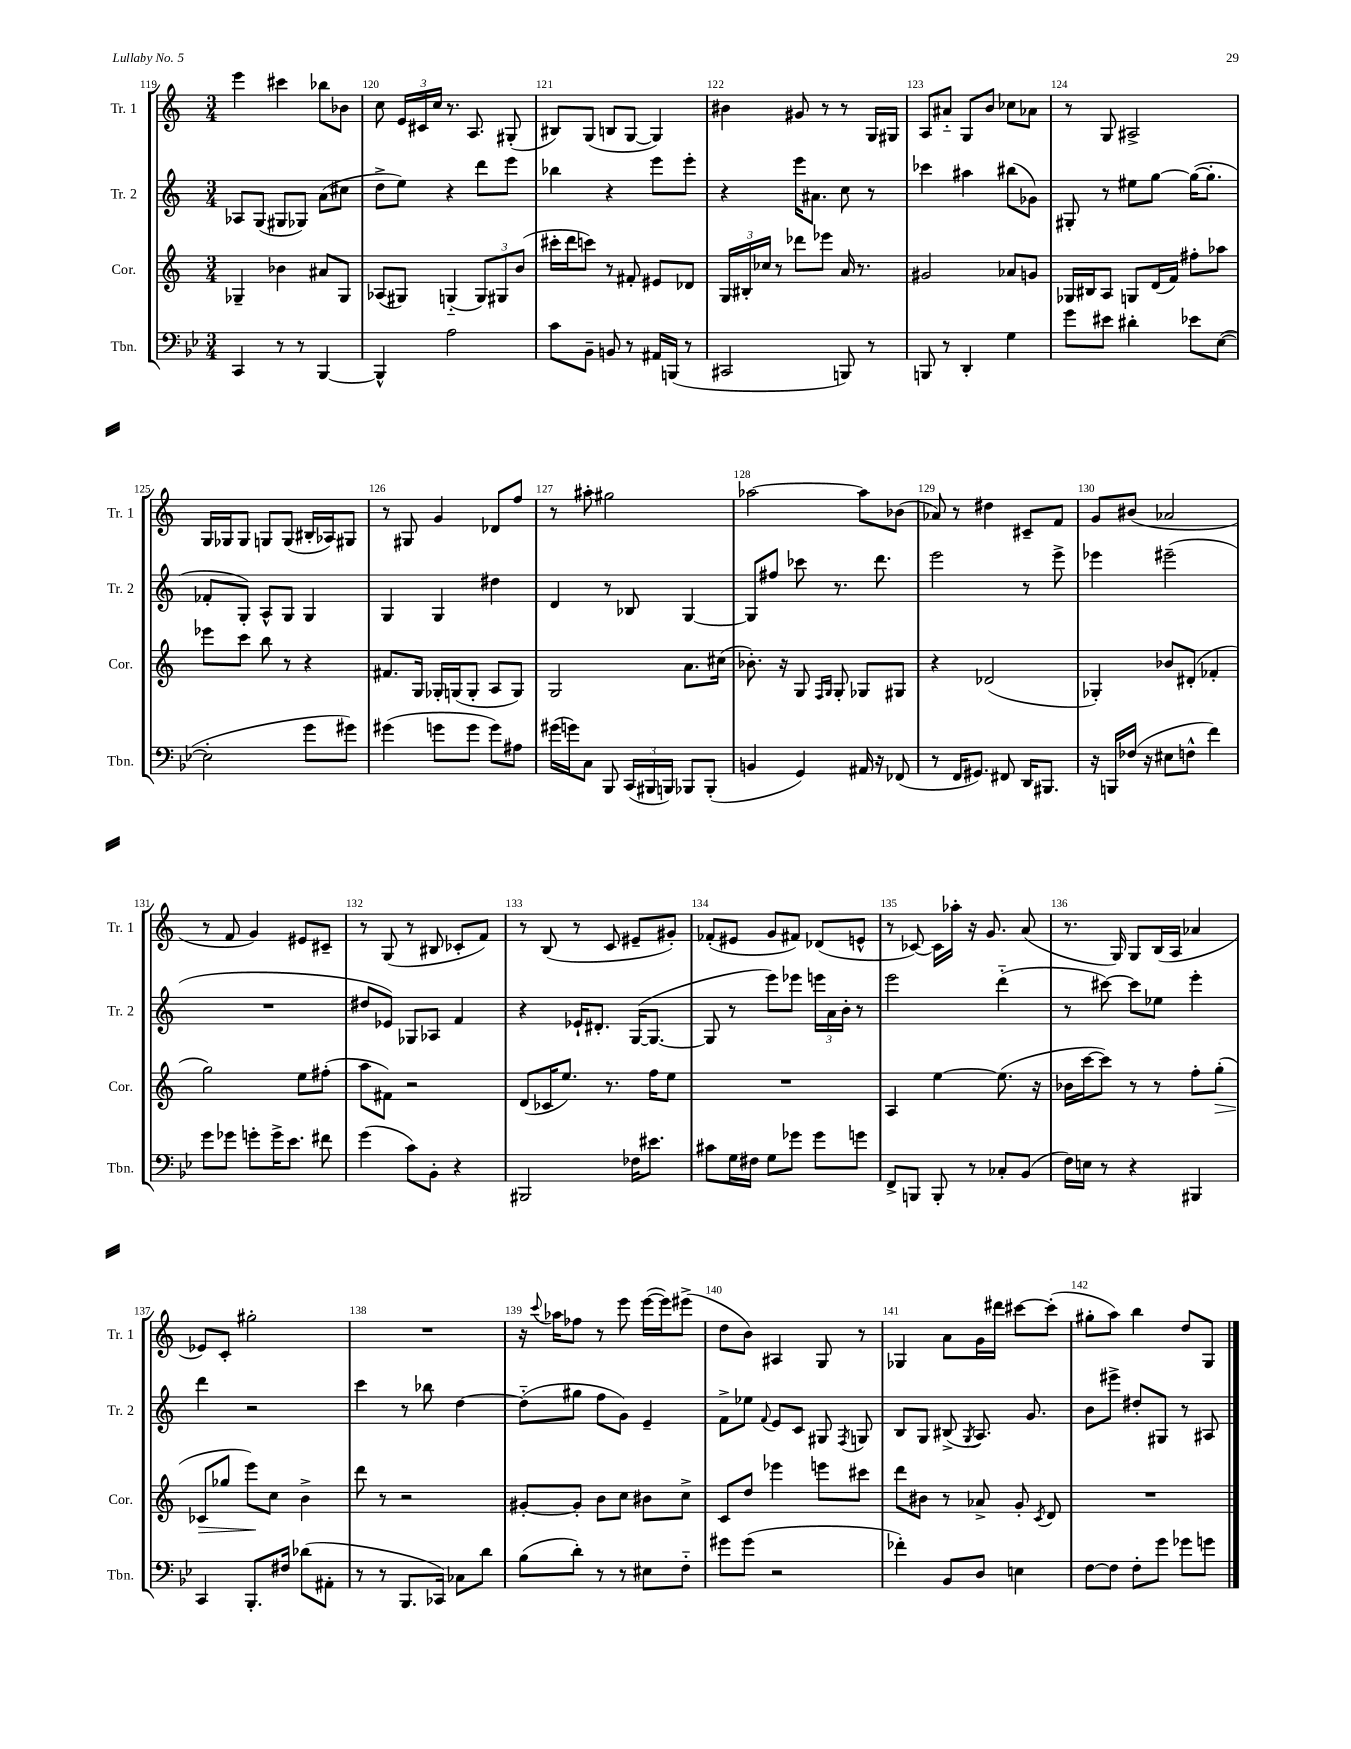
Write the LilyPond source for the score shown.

<<
\new StaffGroup <<
\new Staff = "s0" \with { instrumentName = "Tr. 1" shortInstrumentName = "Tr. 1" } {
    \clef treble \key c \major \numericTimeSignature \time 3/4
    \autoBeamOff e'''4 cis'''4 bes''8[ bes'8] |
    c''8 \tuplet 3/2 { e'16[ cis'16 c''16] } r8. a8. gis8-.( |
    bis8[) g8]( b8[ g8]~ g4) |
    bis'4 gis'8 r8 r8 g16[ gis16] |
    a8[ ais'8]-_ g8[ b'8] ces''8[ aes'8] |
    r8 g8 ais2-> |
    g16[ ges16 ges8] g8[ g8]( bis16[-. aes16) gis8] |
    r8 gis8 g'4 des'8[ f''8] |
    r8 ais''8-. gis''2 |
    aes''2~ aes''8[ bes'8]( |
    aes'8) r8 dis''4 cis'8[-- f'8] |
    g'8[ bis'8]( aes'2 |
    r8 f'8 g'4) eis'8[ cis'8]-- |
    r8 g8( r8 bis8 ces'8[-. f'8]) |
    r8 b8( r8 c'8 eis'8[-- gis'8]-.) |
    fes'8[-.( eis'8] g'8[ fis'8]) des'8[( e'8]-^ |
    r8 ces'8~) ces'16[ aes''16]-. r16 g'8. a'8( |
    r8. g16) g8[ b16( a16] aes'4 |
    ees'8[) c'8]-. gis''2-. |
    R2. |
    r16 \appoggiatura { c'''8 } aes''16[ fes''8] r8 e'''8 e'''16[~( e'''16) eis'''8]->( |
    d''8[ b'8]) ais4 g8 r8 |
    ges4 a'8[ g'16 dis'''16] cis'''8[~ cis'''8]-.( |
    gis''8[-. a''8]) b''4 d''8[ g8] \bar "|." |
}
\new Staff = "s1" \with { instrumentName = "Tr. 2" shortInstrumentName = "Tr. 2" } {
    \clef treble \key c \major \numericTimeSignature \time 3/4
    \autoBeamOff aes8[ g8]( gis8[ ges8]) a'8[( cis''8] |
    d''8[-> e''8]) r4 d'''8[ e'''8] |
    bes''4 r4 e'''8[ e'''8]-. |
    r4 e'''16[ ais'8.] c''8 r8 |
    ces'''4 ais''4 bis''8[( ges'8]) |
    gis8-. r8 eis''8[ g''8]~ g''16[~( g''8.]-. |
    fes'8[-. g8]-.) a8[-^ g8] g4 |
    g4 g4 dis''4 |
    d'4 r8 bes8 g4~ |
    g8[ fis''8] ces'''8 r8. d'''8. |
    e'''2 r8 e'''8-> |
    ees'''4 eis'''2--( |
    R2. |
    dis''8[ ees'8]) ges8[ aes8] f'4 |
    r4 ees'16[-! dis'8.]-. g16[~( g8.]~ |
    g8 r8 e'''8[) ees'''8] \tuplet 3/2 { e'''16[ a'16 b'16]-. } r8 |
    e'''2 d'''4-_( |
    r8 cis'''8~) cis'''8[ ees''8] e'''4-. |
    d'''4 r2 |
    c'''4 r8 bes''8 d''4~ |
    d''8[-_( gis''8] f''8[ g'8]) e'4-- |
    f'8[-> ees''8] \appoggiatura { f'8 } e'8[ c'8] gis8 \acciaccatura { f8 } g8 |
    b8[ g8] bis8->( \acciaccatura { g8 } a8.) g'8. |
    b'8[ eis'''8]-> dis''8[-. gis8] r8 ais8 \bar "|." |
}
\new Staff = "s2" \with { instrumentName = "Cor." shortInstrumentName = "Cor." } {
    \clef treble \key c \major \numericTimeSignature \time 3/4
    \autoBeamOff ges4-- bes'4 ais'8[ ges8] |
    aes8[( gis8]) g4-_( \tuplet 3/2 { g8[) gis8 b'8]( } |
    cis'''16[-. d'''16 c'''8]) r8 fis'8-. eis'8[ des'8] |
    \tuplet 3/2 { g16[ bis16-. ces''16] } r8 des'''8[ ees'''8] a'16 r8. |
    gis'2 aes'8[ g'8] |
    ges16[ bis16 a8] g8[ d'16( f'16]) fis''8[-. aes''8] |
    ees'''8[ c'''8] b''8 r8 r4 |
    fis'8.[ g16] ges16[-. g16( g8]-. a8[ g8]) |
    g2 a'8.[ cis''16]( |
    bes'8.-.) r16 g8 \grace { f16[ g16] } g8-. ges8[ gis8] |
    r4 des'2( |
    ges4-.) bes'8[ dis'8]-.( fes'4-. |
    g''2) e''8[ fis''8]-.( |
    a''8[ fis'8]) r2 |
    d'8[( ces'16 e''8.]) r8. f''16[ e''8] |
    R2. |
    a4 e''4~ e''8.( r16 |
    bes'16[ c'''16~ c'''8]) r8 r8 f''8[-. g''8]-.\>( |
    ces'8[ ges''8] e'''8[\!) c''8] b'4-> |
    d'''8 r8 r2 |
    gis'8[~-. gis'8]-. b'8[ c''8] bis'8[ c''8]-> |
    c'8[ d''8] ees'''4 e'''8[ cis'''8] |
    d'''8[ bis'8] r8 aes'8-> g'8-. \acciaccatura { c'8 } d'8 |
    R2. \bar "|." |
}
\new Staff = "s3" \with { instrumentName = "Tbn." shortInstrumentName = "Tbn." } {
    \clef bass \key bes \major \numericTimeSignature \time 3/4
    \autoBeamOff c,4 r8 r8 bes,,4~ |
    bes,,4-^ a2 |
    c'8[ bes,8]-- b,8 r8 ais,16[ b,,16]( r8 |
    cis,2 b,,8) r8 |
    b,,8 r8 d,4-. g4 |
    g'8[ eis'8] dis'4-. ees'8[ ees8]~( |
    ees2-. g'8[ gis'8]) |
    gis'4( g'8[ g'8] g'8[) ais8] |
    gis'16[( g'16) c8] bes,,8 \tuplet 3/2 { c,16[( bis,,16 b,,16]) } bes,,8[ bes,,8]-.( |
    b,4 g,4) ais,16 r16 fes,8( |
    r8 f,16[ gis,8.]) fis,8 d,16[ bis,,8.] |
    r16 b,,16[ fes16]( r16 eis8[ f8]-^ f'4) |
    g'8[ ges'8] g'8[-. g'16-> ees'8.] fis'8 |
    g'4( c'8[) bes,8]-. r4 |
    bis,,2 fes16[ eis'8.] |
    cis'8[ g16 fis16] g8[ ges'8] ges'8[ g'8] |
    f,8[-> b,,8] b,,8-. r8 ces8[-. bes,8]( |
    f16[) e16] r8 r4 bis,,4 |
    c,4 bes,,8.[-. fis16] des'8[( ais,8]-. |
    r8 r8 bes,,8.[ ces,16]) ces8[ d'8] |
    bes8[( d'8]-.) r8 r8 eis8[ f8]-_ |
    gis'8[ gis'8]( r2 |
    fes'4-.) bes,8[ d8] e4 |
    f8[~ f8] f8[-. g'8] ges'8[ g'8] \bar "|." |
}
>>
>>
\layout { \context { \Score currentBarNumber = #119 \override BarNumber.break-visibility = ##(#f #t #t) barNumberVisibility = #all-bar-numbers-visible } }
